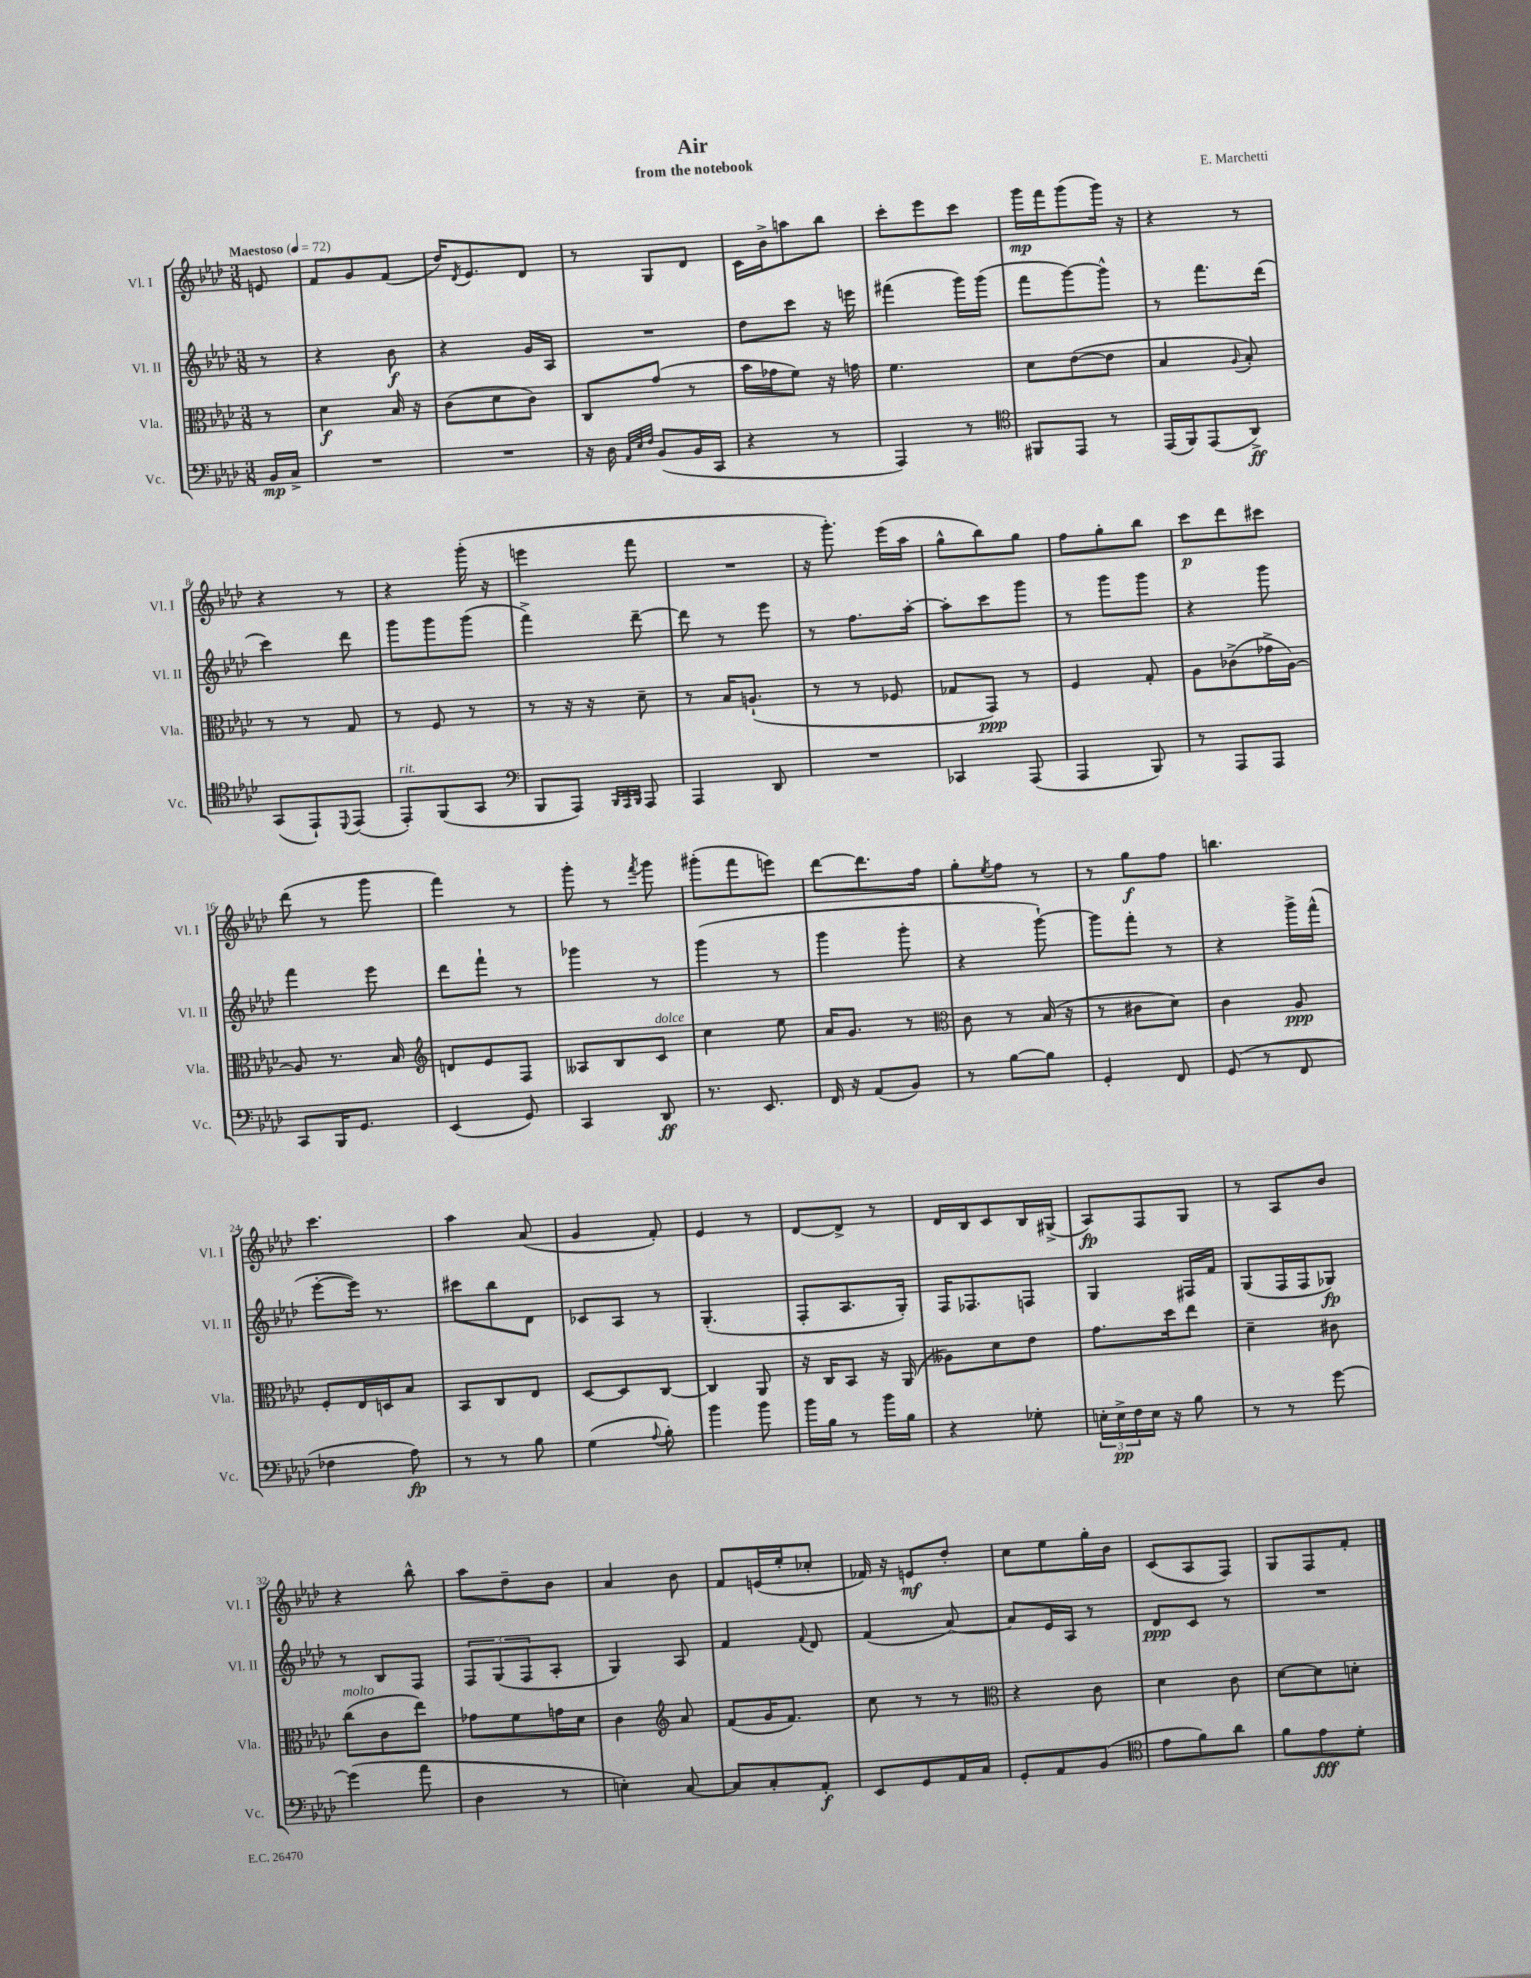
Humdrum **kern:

**kern	**dynam	**kern	**dynam	**kern	**dynam	**kern	**dynam
*part4	*part4	*part3	*part3	*part2	*part2	*part1	*part1
*staff4	*staff4	*staff3	*staff3	*staff2	*staff2	*staff1	*staff1
*I"Vc.	*	*I"Vla.	*	*I"Vl. II	*	*I"Vl. I	*
*I'Vc.	*	*I'Vla.	*	*I'Vl. II	*	*I'Vl. I	*
*clefF4	*	*clefC3	*	*clefG2	*	*clefG2	*
*k[b-e-a-d-]	*	*k[b-e-a-d-]	*	*k[b-e-a-d-]	*	*k[b-e-a-d-]	*
*M3/8	*	*M3/8	*	*M3/8	*	*M3/8	*
*MM72	*	*MM72	*	*MM72	*	*MM72	*
=	=	=	=	=	=	=	=
!	!	!	!	!	!	!LO:TX:a:B:t=Maestoso	!
16BB-/LL	mp	8r	.	8r	.	8en/	.
16C^/JJ	.	.	.	.	.	.	.
=1	=1	=1	=1	=1	=1	=1	=1
4.r	.	4d-\	f	4r	.	8f/L	.
.	.	.	.	.	.	8g/	.
.	.	16B-/	.	8b-\	f	(8f/J	.
.	.	16r	.	.	.	.	.
=2	=2	=2	=2	=2	=2	=2	=2
4.r	.	(8c\L	.	4r	.	16dd-/KL)	.
.	.	.	.	.	.	8qd-/	.
.	.	.	.	.	.	8.e-/	.
.	.	8d-\	.	.	.	.	.
.	.	8c\J)	.	16g/LL	.	8d-/J	.
.	.	.	.	16A-/JJ	.	.	.
=3	=3	=3	=3	=3	=3	=3	=3
16r	.	8C/L	.	4.r	.	8r	.
16D-\	.	.	.	.	.	.	.
32qqAA-/LLL	.	.	.	.	.	.	.
32qqE-/	.	.	.	.	.	.	.
32qqF/JJJ	.	.	.	.	.	.	.
(8BB-/L	.	(8g/J	.	.	.	8G/L	.
16BB-/L	.	8r	.	.	.	8d-/J	.
16CC/JJ	.	.	.	.	.	.	.
=4	=4	=4	=4	=4	=4	=4	=4
4r	.	16b-\LL	.	8dd-\L	.	16c\LL	.
.	.	16g-X\J	.	.	.	16b-^\J	.
.	.	8f\J)	.	8ccc\J	.	8aan\	.
8r	.	16r	.	16r	.	8bb-\J	.
.	.	16gn\	.	16eeen\	.	.	.
=5	=5	=5	=5	=5	=5	=5	=5
4AAA-/)	.	4.f\	.	(4fff#X\	.	8ccc'\L	.
.	.	.	.	.	.	8eee-\	.
8r	.	.	.	16ggg\LL)	.	8ccc\J	.
.	.	.	.	(16ggg\JJ	.	.	.
=6	=6	=6	=6	=6	=6	=6	=6
*clefC4	*	*	*	*	*	*	*
8FF#X/L	.	8d-\L	.	8fff\L	.	16ggg\LL	mp
.	.	.	.	.	.	16fff\J	.
8EE-/J	.	([8e-\	.	[8ggg\)	.	(8ggg\	.
8r	.	8e-\J]	.	8ggg^^\J]	.	16ggg\Jk)	.
.	.	.	.	.	.	16r	.
=7	=7	=7	=7	=7	=7	=7	=7
(16EE-/LL	.	4B-/	.	8r	.	4r	.
16FF/J)	.	.	.	.	.	.	.
(8EE-/	.	.	.	8.fff\L	.	.	.
.	.	8qqA-/	.	.	.	.	.
8AA-^/J)	ff	8B-'/)	.	.	.	8r	.
.	.	.	.	(16ddd-\Jk	.	.	.
!!LO:LB:g=z
=8	=8	=8	=8	=8	=8	=8	=8
(8GG/L	.	8r	.	4ccc\)	.	4r	.
8EE-`/)	.	8r	.	.	.	.	.
8qqDD-/	.	.	.	.	.	.	.
(8EE-/J	.	8G/	.	8ddd-\	.	8r	.
=9	=9	=9	=9	=9	=9	=9	=9
!LO:TX:a:i:t=rit.	!	!	!	!	!	!	!
8EE-'/L)	.	8r	.	8ggg\L	.	4r	.
(8FF/	.	8F/	.	8ggg\	.	.	.
8GG/J	.	8r	.	(8ggg\J	.	(16ggg'\	.
.	.	.	.	.	.	16r	.
=10	=10	=10	=10	=10	=10	=10	=10
*clefF4	*	*	*	*	*	*	*
8BBB-/L	.	8r	.	4fff^\)	.	4eeen\	.
8AAA-/J)	.	16r	.	.	.	.	.
.	.	16r	.	.	.	.	.
32qqBBB-/LLL	.	.	.	.	.	.	.
32qqAAA-/	.	.	.	.	.	.	.
32qqBBB-/JJJ	.	.	.	.	.	.	.
8AAA-/	.	8d-~\	.	[8ddd-~\	.	8fff\	.
=11	=11	=11	=11	=11	=11	=11	=11
4AAA-/	.	8r	.	8ddd-\]	.	4.r	.
.	.	16B-/KL	.	8r	.	.	.
.	.	(8.An`/J	.	.	.	.	.
8DD-/	.	.	.	8eee-\	.	.	.
=12	=12	=12	=12	=12	=12	=12	=12
4.r	.	8r	.	8r	.	16r	.
.	.	.	.	.	.	8.ggg'\)	.
.	.	8r	.	8.ff\L	.	.	.
.	.	8F-X/	.	.	.	(16eee-\LL	.
.	.	.	.	[16aa-'\Jk	.	16aa-\JJ	.
=13	=13	=13	=13	=13	=13	=13	=13
4CC-X/	.	8G-X/L	.	8aa-'\L]	.	8gg^^\L	.
.	.	8GG/J)	ppp	8ccc\	.	8bb-\)	.
(8AAA-/	.	8r	.	8ggg\J	.	8gg\J	.
=14	=14	=14	=14	=14	=14	=14	=14
4AAA-/	.	4F/	.	8r	.	8ff\L	.
.	.	.	.	8ggg\L	.	8gg'\	.
8BBB-/)	.	8G'/	.	8ggg\J	.	8bb-\J	.
=15	=15	=15	=15	=15	=15	=15	=15
8r	.	8A-\L	.	4r	.	8ccc\L	p
8AAA-/L	.	(8c-X^\	.	.	.	8ddd-\	.
8AAA-/J	.	16g-X^\L	.	8ggg\	.	8ccc#X\J	.
.	.	[16A-\JJ)	.	.	.	.	.
!!LO:LB:g=z
=16	=16	=16	=16	=16	=16	=16	=16
8CC/L	.	8A-/]	.	4fff\	.	(8ddd-\	.
16BBB-/K	.	8.r	.	.	.	8r	.
8.GG/J	.	.	.	.	.	.	.
.	.	.	.	8eee-\	.	8ggg\	.
.	.	16B-/	.	.	.	.	.
=17	=17	=17	=17	=17	=17	=17	=17
*	*	*clefG2	*	*	*	*	*
(4EE-/	.	8dn/L	.	8ddd-\L	.	4fff\)	.
.	.	8e-/	.	8fff`\J	.	.	.
8GG/)	.	8F/J	.	8r	.	8r	.
=18	=18	=18	=18	=18	=18	=18	=18
4CC/	.	8A--X/L	.	4ggg-X\	.	8ggg'\	.
.	.	8B-/	.	.	.	8r	.
.	.	.	.	.	.	8qfff/	.
!	!	!LO:TX:a:i:t=dolce	!	!	!	!	!
8DD-/	ff	8c/J	.	8r	.	8ggg\	.
=19	=19	=19	=19	=19	=19	=19	=19
8.r	.	4cc\	.	(4ggg\	.	(8ggg#X'\L	.
.	.	.	.	.	.	8fff\	.
8.EE-/	.	.	.	.	.	.	.
.	.	8ee-\	.	8r	.	8eeen\J)	.
=20	=20	=20	=20	=20	=20	=20	=20
16FF/	.	16a-/KL	.	4ggg\	.	[8ddd-\L	.
16r	.	8.g/J	.	.	.	.	.
(8AA-/L	.	.	.	.	.	8.ddd-\]	.
8BB-/J)	.	8r	.	8ggg'\	.	.	.
.	.	.	.	.	.	16ff\Jk	.
=21	=21	=21	=21	=21	=21	=21	=21
*	*	*clefC3	*	*	*	*	*
8r	.	8c\	.	4r	.	8gg'\L	.
.	.	.	.	.	.	8qee-/	.
[8B-\L	.	8r	.	.	.	8ff\J	.
8B-\J]	.	(16B-/	.	[8ggg`\)	.	8r	.
.	.	16r	.	.	.	.	.
=22	=22	=22	=22	=22	=22	=22	=22
4GG'/	.	8r	.	8ggg\L]	.	8r	.
.	.	8c#X\L	.	8fff'\J	.	8gg\L	f
8FF/	.	8d-\J)	.	8r	.	8ff\J	.
=23	=23	=23	=23	=23	=23	=23	=23
(8GG/	.	4c\	.	4r	.	4.bbn\	.
8r	.	.	.	.	.	.	.
8FF/	.	8A-/	ppp	16ggg^\LL	.	.	.
.	.	.	.	(16fff^^\JJ	.	.	.
!!LO:LB:g=z
=24	=24	=24	=24	=24	=24	=24	=24
4F-X\	.	8F'/L	.	[8eee-'\L	.	4.ccc\	.
.	.	16E-/L	.	16eee-\Jk])	.	.	.
.	.	16Dn/J	.	8.r	.	.	.
8A-\)	fp	8B-/J	.	.	.	.	.
=25	=25	=25	=25	=25	=25	=25	=25
8r	.	8BB-/L	.	8ccc#X\L	.	4aa-\	.
8r	.	8C/	.	8bb-\	.	.	.
8B-\	.	8E-/J	.	8d-\J	.	(8a-/	.
=26	=26	=26	=26	=26	=26	=26	=26
(4G\	.	[8D-/L	.	8c-X/L	.	4g/	.
.	.	8D-/]	.	8A-/J	.	.	.
8qqA-/	.	.	.	.	.	.	.
8B-'\)	.	[8C/J	.	8r	.	8f'/)	.
=27	=27	=27	=27	=27	=27	=27	=27
4b-\	.	4C/]	.	(4.G'/	.	4e-/	.
8b-\	.	8AA-/	.	.	.	8r	.
=28	=28	=28	=28	=28	=28	=28	=28
16b-\LL	.	16r	.	8F'/L	.	[8d-/L	.
16B-\JJ	.	16C/KL	.	.	.	.	.
8r	.	8BB-/J	.	8.A-/	.	8d-^/J]	.
16b-\LL	.	16r	.	.	.	8r	.
16B-\JJ	.	(16AA-/	.	16G'/Jk)	.	.	.
=29	=29	=29	=29	=29	=29	=29	=29
4r	.	8A--X\L)	.	16F/KL	.	16d-/LL	.
.	.	.	.	8.F-X/	.	16B-/J	.
.	.	8d-\	.	.	.	8c/	.
8G-X'\	.	8e-\J	.	8Fn/J	.	16B-/L	.
.	.	.	.	.	.	(16G#X^/JJ	.
=30	=30	=30	=30	=30	=30	=30	=30
24En'\LL	.	8.g\L	.	4G/	.	8A-/L)	fp
24E^\	pp	.	.	.	.	.	.
24F\	.	.	.	.	.	.	.
16E\JJ	.	.	.	.	.	8F/	.
16r	.	16dd-\k	.	.	.	.	.
8B-\	.	8ee-\J	.	16F#X/LL	.	8G/J	.
.	.	.	.	16f/JJ	.	.	.
=31	=31	=31	=31	=31	=31	=31	=31
8r	.	4d-~\	.	(8G/L	.	8r	.
8r	.	.	.	16F/L	.	8A-/L	.
.	.	.	.	16F/J	.	.	.
[8g\	.	8c#X\	.	8G-X/J)	fp	8b-/J	.
!!LO:LB:g=z
=32	=32	=32	=32	=32	=32	=32	=32
!	!	!LO:TX:a:i:t=molto	!	!	!	!	!
(4g\]	.	(8cc\L	.	8r	.	4r	.
.	.	8c\	.	8B-/L	.	.	.
8a-\	.	8ee-\J)	.	8F/J	.	8bb-^^\	.
=33	=33	=33	=33	=33	=33	=33	=33
4D-\	.	8g-X\L	.	12F/L	.	8aa-\L	.
.	.	.	.	(12G/	.	.	.
.	.	8f\	.	.	.	8dd-~\	.
.	.	.	.	12F/	.	.	.
8r	.	16gn\L	.	8A-'/J	.	8b-\J	.
.	.	16d-\JJ	.	.	.	.	.
=34	=34	=34	=34	=34	=34	=34	=34
4En'\)	.	4c\	.	4G/)	.	4a-/	.
*	*	*clefG2	*	*	*	*	*
[8C/	.	8a-/	.	8A-/	.	8b-\	.
=35	=35	=35	=35	=35	=35	=35	=35
8C/L]	.	(8f/L	.	4f/	.	8f/L	.
8C'/	.	16g/K	.	.	.	(16en/L	.
.	.	8.f/J)	.	.	.	16ee-'/J	.
.	.	.	.	8qqf/	.	.	.
8AA-'/J	f	.	.	8d-/	.	8cc-X'/J	.
=36	=36	=36	=36	=36	=36	=36	=36
8EE-/L	.	8cc\	.	(4f/	.	16f-X/)	.
.	.	.	.	.	.	16r	.
8GG/	.	8r	.	.	.	8en/L	mf
16AA-/L	.	8r	.	[8a-/)	.	8dd-'/J	.
16C/JJ	.	.	.	.	.	.	.
=37	=37	=37	=37	=37	=37	=37	=37
*	*	*clefC3	*	*	*	*	*
8GG'/L	.	4r	.	8a-/L]	.	8cc\L	.
8AA-/	.	.	.	16e-/L	.	8ee-\	.
.	.	.	.	16A-/JJ	.	.	.
(8BB-/J	.	8c\	.	8r	.	16gg'\L	.
.	.	.	.	.	.	16b-\JJ	.
=38	=38	=38	=38	=38	=38	=38	=38
*clefC4	*	*	*	*	*	*	*
8e-\L	.	4d-\	.	8d-/L	ppp	(8c/L	.
8f\)	.	.	.	8c/J	.	8A-/	.
8a-\J	.	8c\	.	8r	.	8F/J)	.
=39	=39	=39	=39	=39	=39	=39	=39
8f\L	.	[8d-\L	.	4.r	.	8G/L	.
8e-\	fff	8d-\]	.	.	.	8F/	.
8d-'\J	.	8dn'\J	.	.	.	8f'/J	.
==	==	==	==	==	==	==	==
*-	*-	*-	*-	*-	*-	*-	*-
